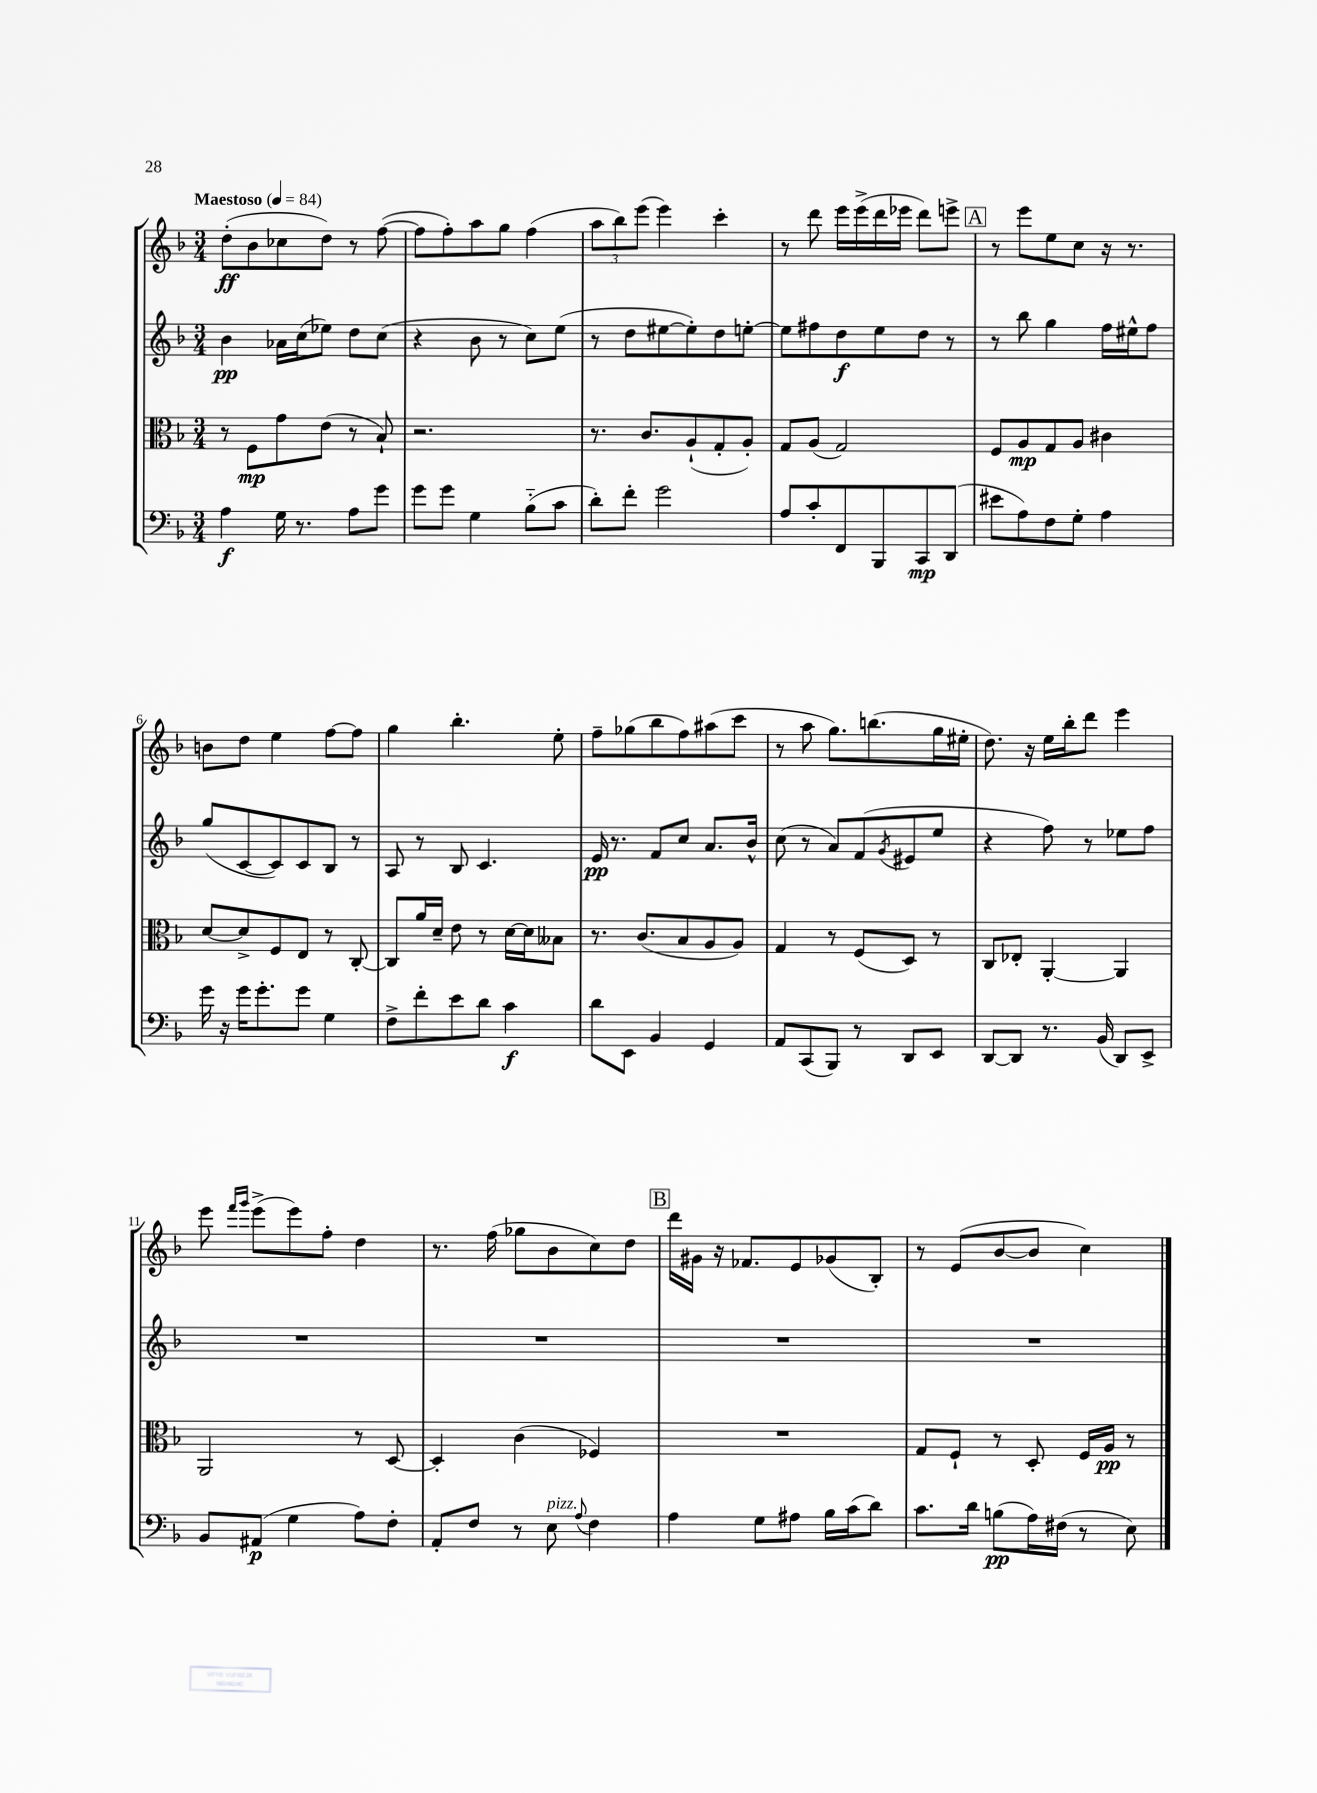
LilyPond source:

<<
\new StaffGroup <<
\new Staff = "s0" {
    \clef treble \key f \major \numericTimeSignature \time 3/4 \tempo "Maestoso" 4 = 84
    d''8-.\ff( bes'8 ces''8 d''8) r8 f''8~( |
    f''8 f''8-.) a''8 g''8 f''4( |
    \tuplet 3/2 { a''8 bes''8) e'''8( } e'''4) c'''4-. |
    r8 d'''8 e'''16 e'''16->( d'''16 ees'''16 d'''8) e'''8-> |
    \mark \markup { \box "A" } r8 e'''8 e''8 c''8 r16 r8. |
    b'8 d''8 e''4 f''8~ f''8 |
    g''4 bes''4.-. e''8-. |
    f''8-- ges''8( bes''8 f''8) ais''8( c'''8 |
    r8 a''8 g''8.) b''8.( g''16 eis''16-. |
    d''8.) r16 e''16 bes''16-. d'''8 e'''4 |
    e'''8 \grace { f'''16 g'''16 } e'''8->( e'''8) f''8-. d''4 |
    r8. f''16( ges''8 bes'8 c''8) d''8 |
    \mark \markup { \box "B" } d'''16 gis'16 r16 fes'8. e'8 ges'8( bes8-.) |
    r8 e'8( bes'8~ bes'8 c''4) \bar "|." |
}
\new Staff = "s1" {
    \clef treble \key f \major \numericTimeSignature \time 3/4
    bes'4\pp aes'16 c''16( ees''8) d''8 c''8( |
    r4 bes'8 r8 c''8) e''8( |
    r8 d''8 eis''8~ eis''8-.) d''8 e''8~-. |
    e''8 fis''8 d''8\f e''8 d''8 r8 |
    \mark \markup { \box "A" } r8 bes''8 g''4 f''16 eis''16-^ f''8 |
    g''8( c'8~ c'8) c'8 bes8 r8 |
    a8 r8 bes8 c'4. |
    e'16\pp r8. f'8 c''8 a'8. bes'16-^ |
    c''8( r8 a'8) f'8( \acciaccatura { g'8 } eis'8 e''8 |
    r4 f''8) r8 ees''8 f''8 |
    R2. |
    R2. |
    \mark \markup { \box "B" } R2. |
    R2. \bar "|." |
}
\new Staff = "s2" {
    \clef alto \key f \major \numericTimeSignature \time 3/4
    r8 f8\mp g'8 e'8( r8 bes8-!) |
    r2. |
    r8. c'8. a8-!( g8-. a8-.) |
    g8 a8( g2) |
    \mark \markup { \box "A" } f8 a8\mp g8 a8 cis'4 |
    d'8~ d'8-> f8 e8 r8 c8~-. |
    c8 a'16 d'16-- e'8 r8 d'16~ d'16 beses8 |
    r8. c'8.( bes8 a8 a8) |
    g4 r8 f8( d8) r8 |
    c8 ees8-. a,4~-. a,4 |
    a,2 r8 d8~ |
    d4-. c'4( fes4) |
    \mark \markup { \box "B" } R2. |
    g8 f8-! r8 d8-. f16 a16\pp r8 \bar "|." |
}
\new Staff = "s3" {
    \clef bass \key f \major \numericTimeSignature \time 3/4
    a4\f g16 r8. a8 g'8 |
    g'8 g'8 g4 bes8-_( c'8 |
    d'8-.) f'8-. g'2 |
    a8 c'8-. f,8 bes,,8 c,8\mp d,8( |
    \mark \markup { \box "A" } eis'8 a8) f8 g8-. a4 |
    g'16 r16 g'16 g'8.-. g'8 g4 |
    f8-> f'8-. e'8 d'8 c'4\f |
    d'8 e,8 bes,4 g,4 |
    a,8 c,8( bes,,8) r8 d,8 e,8 |
    d,8~ d,8 r8. bes,16( d,8) e,8-> |
    bes,8 ais,8\p( g4 a8) f8-. |
    a,8-. f8 r8 e8^\markup { \italic "pizz." } \appoggiatura { a8 } f4 |
    \mark \markup { \box "B" } a4 g8 ais8 bes16 c'16( d'8) |
    c'8. d'16 b8\pp( a16) fis16( r8 e8) \bar "|." |
}
>>
>>
